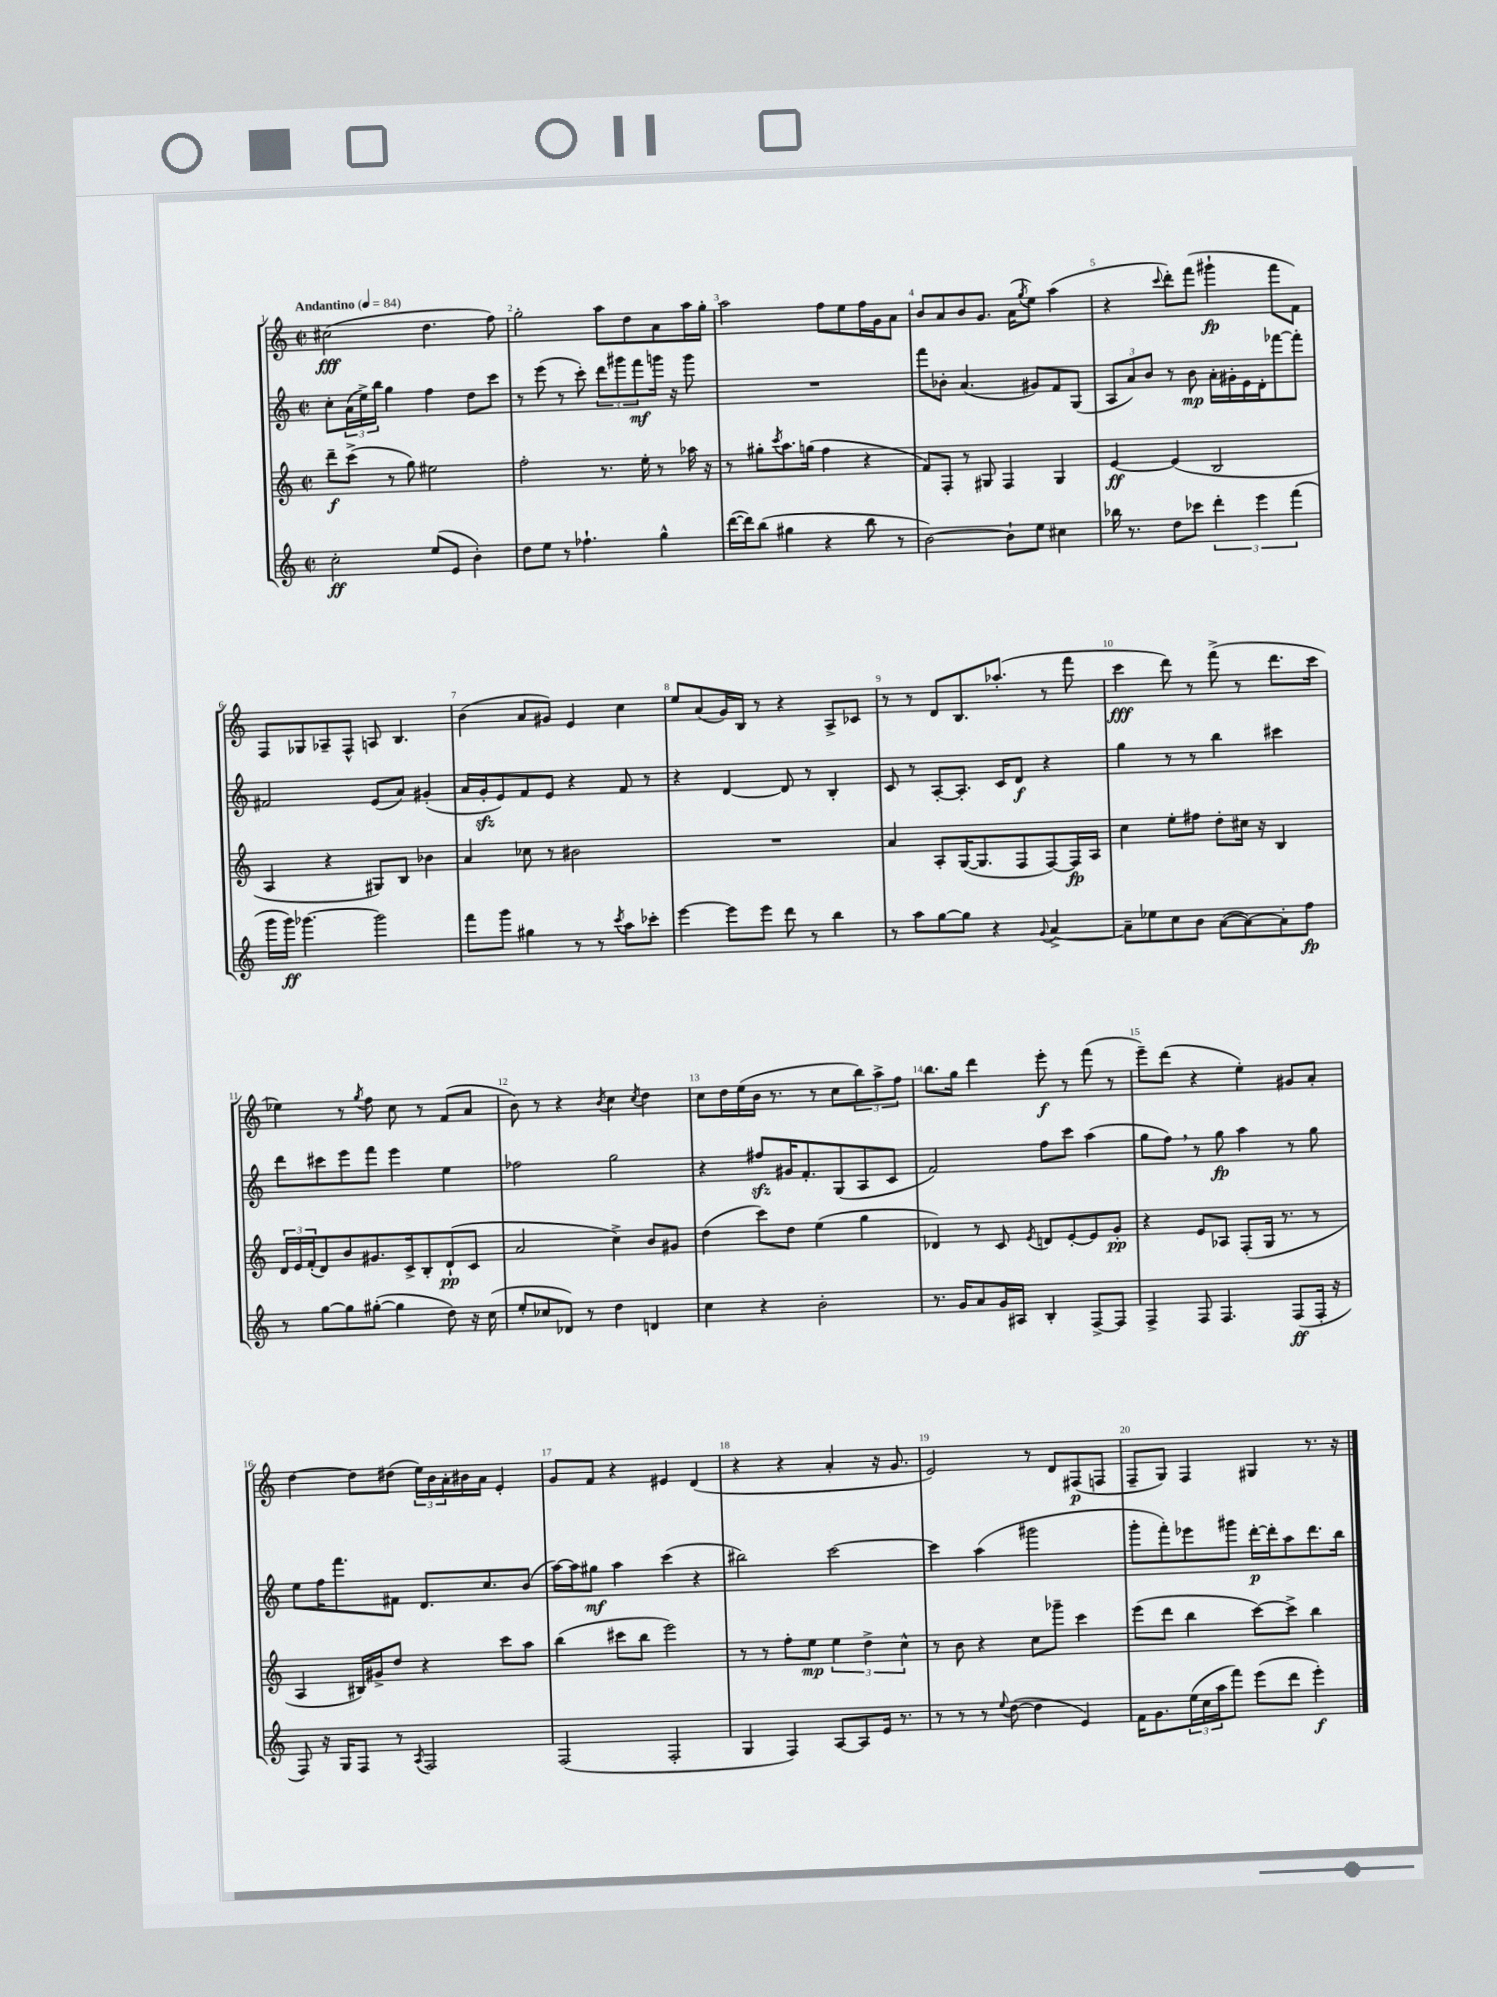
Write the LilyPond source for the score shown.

<<
\new StaffGroup <<
\new Staff = "s0" {
    \clef treble \key c \major \defaultTimeSignature \time 2/2 \tempo "Andantino" 4 = 84
    cis''2\fff( d''4. f''8) |
    g''2-. a''8 d''8 a'8 a''16 g''16-. |
    a''2 f''8 e''8 f''16 g'16 a'8 |
    b'8 a'8 b'8 g'8. a'16( \acciaccatura { g''8 } e''8) a''4( |
    r4 \appoggiatura { c'''8 } d'''8-.) f'''8( gis'''4-!\fp f'''8 f'8) |
    f8 ges8 aes8-- f8-^ a8 b4. |
    b'4( a'8 gis'8) e'4 c''4 |
    e''8 a'8( g'16) b16 r8 r4 a8-> ces'8 |
    r8 r8 d'8 b8. aes''8.-.( r8 f'''8 |
    c'''4\fff d'''8) r8 f'''8->( r8 d'''8. c'''16 |
    ees''4) r8 \acciaccatura { g''8 } f''8 c''8 r8 f'8( a'8 |
    b'8) r8 r4 \acciaccatura { b'8 } c''4 \acciaccatura { c''8 } d''4 |
    c''8 d''16 e''16( b'16 r8. r8 c''8 \tuplet 3/2 { b''8) a''8-> f''8 } |
    b''8. g''16 d'''4 e'''8-.\f r8 f'''8( r8 |
    e'''8--) d'''8( r4 e''4-.) gis'8 a'8-. |
    d''4~ d''8 dis''8( \tuplet 3/2 { e''16) b'16 a'16-. } bis'16 a'16 e'4-. |
    g'8 f'8 r4 eis'4 d'4( |
    r4 r4 a'4-. r16 g'8. |
    e'2) r8 d'8 fis8\p( f8 |
    f8-- g8) f4 gis4 r8. r16 \bar "|." |
}
\new Staff = "s1" {
    \clef treble \key c \major \defaultTimeSignature \time 2/2
    c''8-. \tuplet 3/2 { a'16( e''16->) b''16 } g''4 f''4 d''8 c'''8 |
    r8 e'''8( r8 c'''8-.) \tuplet 3/2 { d'''8 gis'''8 f'''8\mf } g'''16 r16 g'''8 |
    R1 |
    f'''8 bes'8-. a'4.( gis'8) f'8 g8( |
    \tuplet 3/2 { a8 a'8) b'8 } r8 b'8\mp a'16-. gis'16-. e'16 d'16-. fes'''8~ fes'''8-. |
    fis'2 e'8( a'8) gis'4-.( |
    a'16 g'16-.\sfz e'8) f'8 e'8 r4 f'8 r8 |
    r4 d'4~ d'8 r8 b4-. |
    c'8 r8 a8~-. a8.-. c'16 d'8\f r4 |
    g''4 r8 r8 b''4 cis'''4 |
    d'''8 cis'''8 e'''8 f'''8 e'''4 e''4 |
    fes''2 g''2 |
    r4 fis''8\sfz gis'16 f'8.-. g8( a8 c'8 |
    f'2) f''8 c'''8 a''4( |
    g''8 f''8) \breathe r8 g''8\fp a''4 r8 g''8 |
    e''8 f''16 f'''8. fis'8 d'8. c''8. b'8( |
    a''16~) a''16 gis''8\mf a''4 c'''4( r4 |
    bis''2) c'''2~ |
    c'''4 a''4( gis'''2 |
    g'''8-. f'''8-.) ees'''8 gis'''8 d'''16~-.\p d'''16-. a''8 d'''8. b''16 \bar "|." |
}
\new Staff = "s2" {
    \clef treble \key c \major \defaultTimeSignature \time 2/2
    d'''8--\f c'''8->( r8 g''8) eis''2 |
    f''2-. r8. e''16-. r8 aes''16 r16 |
    r8 gis''8-. \acciaccatura { c'''8 } a''8. g''16( f''4 r4 |
    f'8) f8-. r8 gis8 f4 gis4 |
    e'4~\ff e'4( b2 |
    a4 r4 gis8) b8 bes'4 |
    a'4 ces''8 r8 bis'2 |
    R1 |
    a'4 a8-. g16~( g8. f8 f8~) f16\fp a16 |
    c''4 e''8-. fis''8 d''8-. cis''16 r16 b4 |
    \tuplet 3/2 { d'16 e'16 f'16-.( } d'8) b'8 gis'8. c'16-> b8-. d'8-!\pp( c'8 |
    a'2 c''4->) b'8 gis'8 |
    d''4( c'''8) d''8 e''4( g''4 |
    des'4) r8 c'8 \acciaccatura { e'8 } d'8 e'8~-. e'8 g'8-.\pp |
    r4 e'8 aes8 f8-.( g16 r8. r8 |
    a4 bis16) gis'16-> d''8 r4 c'''8 a''8 |
    b''4( cis'''8 b''8 e'''2) |
    r8 r8 f''8-. e''8\mp \tuplet 3/2 { e''4 d''4-> c''4-^ } |
    r8 b'8 r4 c''8 ges'''8-- c'''4 |
    e'''8( d'''8 b''4 c'''8~) c'''8-> b''4 \bar "|." |
}
\new Staff = "s3" {
    \clef treble \key c \major \defaultTimeSignature \time 2/2
    c''2-.\ff e''8( e'8 b'4-.) |
    d''8 e''8 r8 fes''4.-! g''4-^ |
    d'''16~( d'''16) b''8( gis''4 r4 b''8 r8 |
    b'2~) b'8-! e''8 cis''4 |
    bes''16 r8. d''8 ces'''8 \tuplet 3/2 { d'''4-. e'''4 f'''4( } |
    g'''16 g'''16\ff) ges'''4.~ ges'''2 |
    f'''8 g'''8 gis''4 r8 r8 \acciaccatura { c'''8 } a''8 ces'''8-. |
    e'''4~ e'''8 e'''8 d'''8 r8 b''4 |
    r8 a''8 g''8~ g''8 r4 \appoggiatura { g'8 } a'4~-> |
    a'8-- ees''8 c''8 b'8 a'8~( a'8~) a'8-. f''8\fp |
    r8 g''8~ g''8 gis''8~-.( gis''4 d''8) r16 c''16( |
    e''8-. ces''8 des'8) r8 d''4 d'4 |
    c''4 r4 b'2-. |
    r8. g'16 a'8 g'16 ais16 b4-. f8~-> f8 |
    f4-> f8 f4. f8\ff( f16-. r16 |
    f8) r16 g16 f8 r8 \acciaccatura { a8 } f2 |
    f2( f2-. |
    g4 f4) a8~ a8 e'16 r8. |
    r8 r8 r8 \appoggiatura { e''8 } d''8~( d''4 e'4) |
    f'16 g'8. \tuplet 3/2 { e''16( c''16 a''16 } f'''8) e'''8( d'''8 e'''4-.\f) \bar "|." |
}
>>
>>
